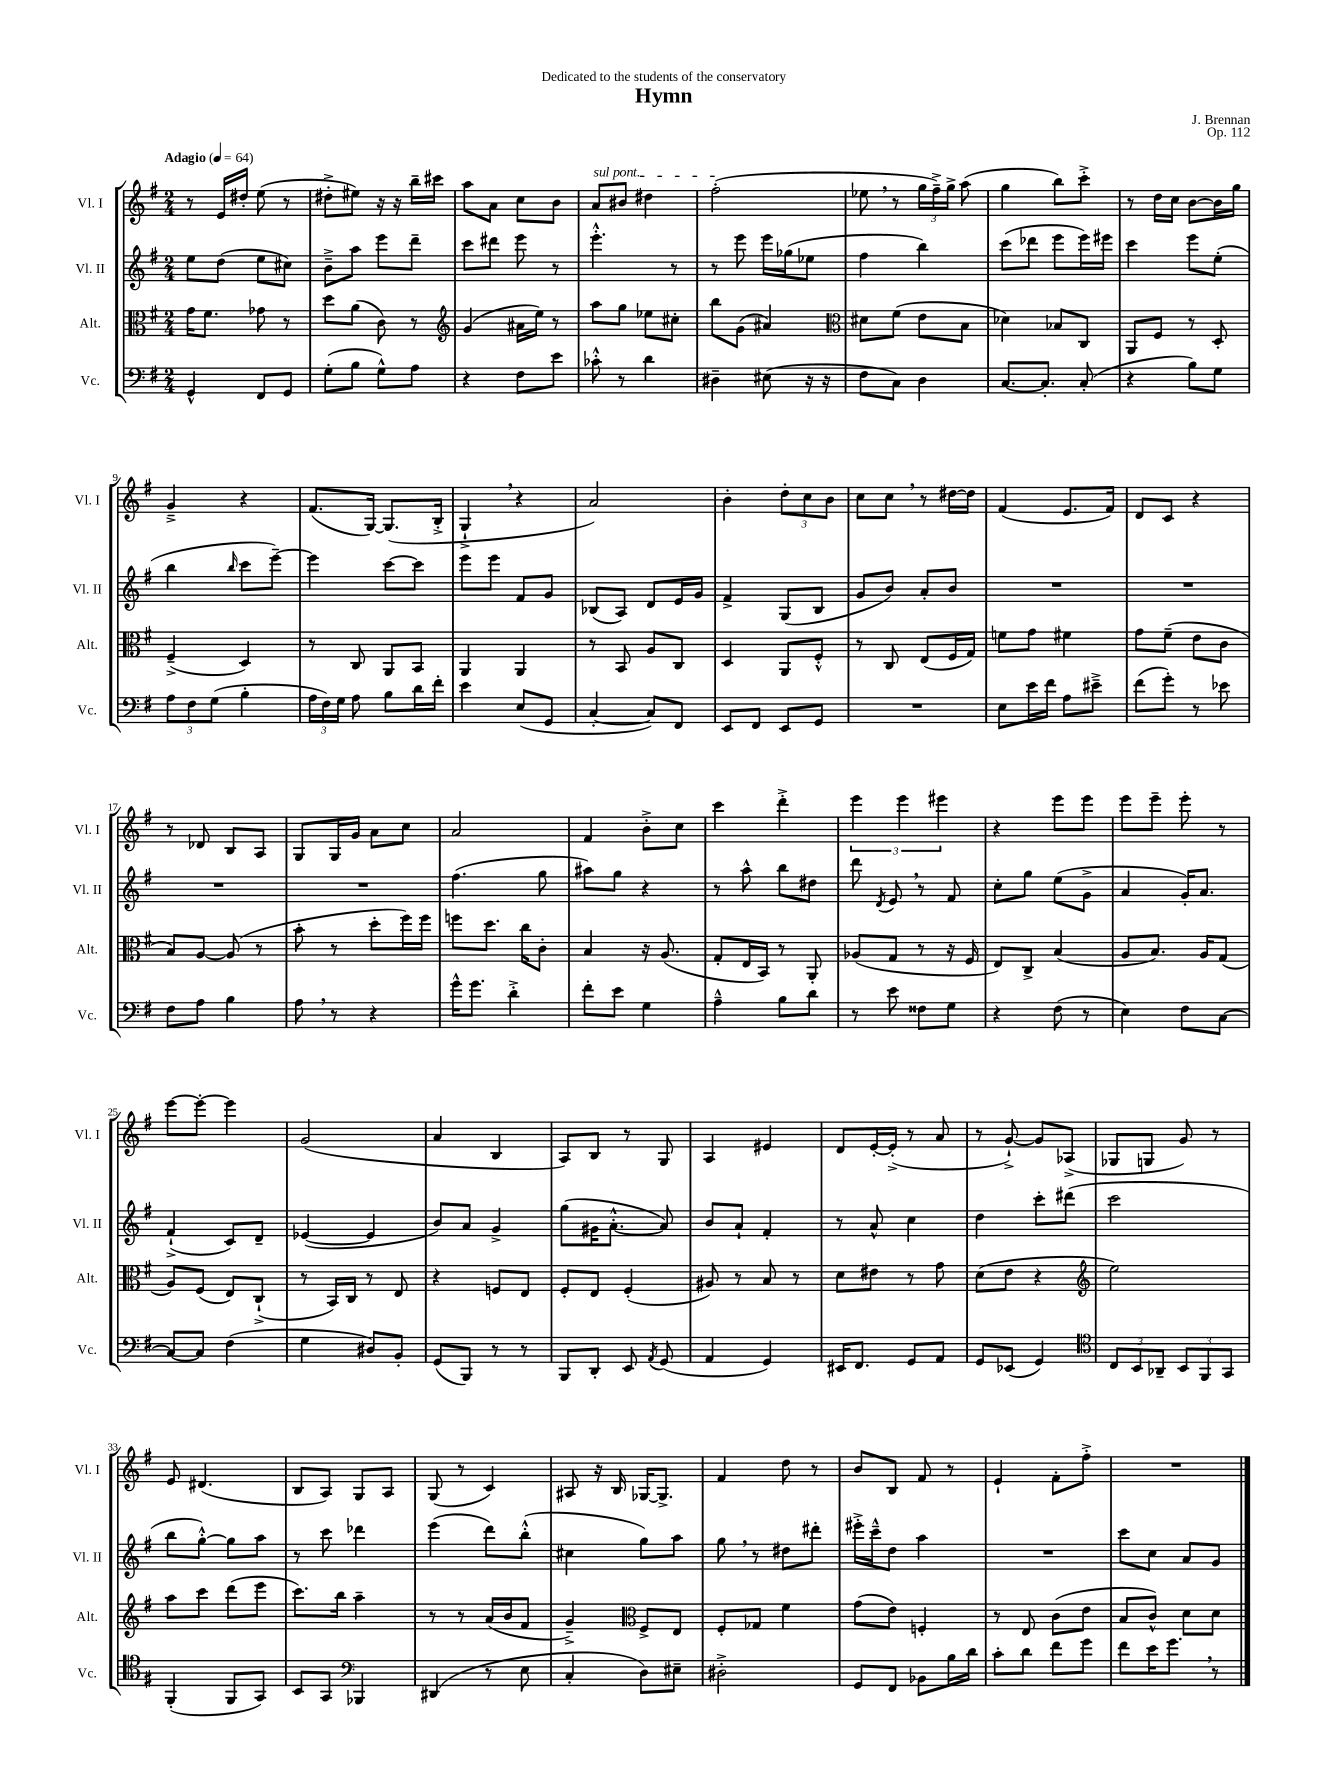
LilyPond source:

\header { title = "Hymn" composer = "J. Brennan" dedication = "Dedicated to the students of the conservatory" opus = "Op. 112" }
<<
\new StaffGroup <<
\new Staff = "s0" \with { instrumentName = "Vl. I" shortInstrumentName = "Vl. I" } {
    \clef treble \key g \major \numericTimeSignature \time 2/4 \tempo "Adagio" 4 = 64
    \autoBeamOff r8 e'16[ dis''16]-. e''8( r8 |
    dis''8[-.-> eis''8]) r16 r16 b''16[-- cis'''16] |
    a''8[ a'8] c''8[ b'8] |
    \once \override TextSpanner.bound-details.left.text = \markup { \italic "sul pont." } a'8[\startTextSpan bis'8] dis''4 |
    fis''2-.\stopTextSpan( |
    ees''8 \breathe r8 \tuplet 3/2 { g''16[ fis''16--->) g''16]-> } a''8( |
    g''4 b''8[) c'''8]-.-> |
    r8 d''16[ c''16] b'8[~ b'16 g''16] |
    g'4---> r4 |
    fis'8.[( g16]~) g8.[( b16]-.-> |
    g4-!-> \breathe r4 |
    a'2) |
    b'4-. \tuplet 3/2 { d''8[-. c''8 b'8] } |
    c''8[ c''8] \breathe r8 dis''16[~ dis''16] |
    fis'4( e'8.[ fis'16]) |
    d'8[ c'8] r4 |
    r8 des'8 b8[ a8] |
    g8[ g16 g'16] a'8[ c''8] |
    a'2 |
    fis'4 b'8[-.-> c''8] |
    c'''4 d'''4-.-> |
    \tuplet 3/2 { e'''4 e'''4 eis'''4 } |
    r4 e'''8[ e'''8] |
    e'''8[ e'''8]-- e'''8-. r8 |
    e'''8[~ e'''8]~-. e'''4 |
    g'2( |
    a'4 b4 |
    a8[) b8] r8 g8 |
    a4 eis'4 |
    d'8[ e'16~-. e'16]-.->( r8 a'8 |
    r8 g'8~-!->) g'8[ aes8]->( |
    ges8[ g8] g'8) r8 |
    e'8 dis'4.( |
    b8[ a8]) g8[ a8] |
    g8( r8 c'4) |
    ais8 r16 b16 ges16[~ ges8.]-> |
    fis'4 d''8 r8 |
    b'8[ b8] fis'8 r8 |
    e'4-! fis'8[-. fis''8]-.-> |
    R2 \bar "|." |
}
\new Staff = "s1" \with { instrumentName = "Vl. II" shortInstrumentName = "Vl. II" } {
    \clef treble \key g \major \numericTimeSignature \time 2/4
    \autoBeamOff e''8[ d''8]( e''8[ cis''8]) |
    b'8[---> a''8] e'''8[ d'''8]-- |
    c'''8[ dis'''8] e'''8 r8 |
    e'''4.-.-^ r8 |
    r8 e'''8 e'''16[ ges''16( ees''8] |
    fis''4 b''4) |
    c'''8[( des'''8] e'''8[ e'''16) eis'''16] |
    c'''4 e'''8[ e''8]-.( |
    b''4 \grace { b''16 } c'''8[ e'''8]~--) |
    e'''4 c'''8[~ c'''8] |
    e'''8[ e'''8] fis'8[ g'8] |
    bes8[( a8]) d'8[ e'16 g'16] |
    fis'4-> g8[( b8] |
    g'8[ b'8]) a'8[-. b'8] |
    R2 |
    R2 |
    R2 |
    R2 |
    fis''4.( g''8 |
    ais''8[) g''8] r4 |
    r8 a''8-^ b''8[ dis''8] |
    d'''8 \acciaccatura { d'8 } e'8 \breathe r8 fis'8 |
    c''8[-. g''8] e''8[( g'8]-> |
    a'4 g'16[-.) a'8.] |
    fis'4-!->( c'8[) d'8]-- |
    ees'4~( ees'4 |
    b'8[) a'8] g'4-> |
    g''8[( gis'16 a'8.]~-.-^ a'8) |
    b'8[ a'8]-! fis'4-. |
    r8 a'8-^ c''4 |
    d''4 c'''8[-. dis'''8]( |
    c'''2 |
    b''8[ g''8]~-.-^) g''8[ a''8] |
    r8 c'''8 des'''4 |
    e'''4( d'''8[) b''8]-.-^( |
    cis''4 g''8[) a''8] |
    g''8 \breathe r8 dis''8[ dis'''8]-. |
    eis'''16[-.-> c'''16---^ d''8] a''4 |
    R2 |
    c'''8[ c''8] a'8[ g'8] \bar "|." |
}
\new Staff = "s2" \with { instrumentName = "Alt." shortInstrumentName = "Alt." } {
    \clef alto \key g \major \numericTimeSignature \time 2/4
    \autoBeamOff g'16[ fis'8.] ges'8 r8 |
    d''8[ a'8]( c'8) r8 |
    \clef treble g'4( ais'16[ e''16]) r8 |
    a''8[ g''8] ees''8[ cis''8]-. |
    b''8[ g'8]( ais'4) |
    \clef alto dis'8[ fis'8]( e'8[ b8] |
    des'4) bes8[ c8] |
    a,8[ fis8] r8 d8-. |
    fis4--->( d4) |
    r8 c8 a,8[ b,8] |
    a,4 a,4 |
    r8 b,8 a8[ c8] |
    d4 a,8[ fis8]-.-^ |
    r8 c8 e8[( fis16 g16]) |
    f'8[ g'8] fis'4 |
    g'8[ fis'8]--( e'8[ c'8] |
    b8[) a8]~ a8( r8 |
    b'8-. r8 d''8[-. fis''16) fis''16] |
    f''8[ d''8.] c''16[ c'8]-. |
    b4 r16 a8.( |
    g8[-. e16 b,16]) r8 a,8-. |
    aes8[( g8] r8 r16 fis16 |
    e8[) c8]-> b4( |
    a8[ b8.]) a16[ g8]( |
    a8[) fis8]( e8[) c8]-!->( |
    r8 b,16[) c16] r8 e8 |
    r4 f8[ e8] |
    fis8[-. e8] fis4-.( |
    ais8) r8 b8 r8 |
    d'8[ eis'8] r8 g'8 |
    d'8[( e'8] r4 |
    \clef treble e''2) |
    a''8[ c'''8] d'''8[( e'''8] |
    c'''8.[) b''16] a''4-- |
    r8 r8 a'16[( b'16 fis'8] |
    g'4--->) \clef alto fis8[-> e8] |
    fis8[-. ges8] fis'4 |
    g'8[( e'8]) f4-. |
    r8 e8 c'8[( e'8] |
    b8[ c'8]-^) d'8[ d'8] \bar "|." |
}
\new Staff = "s3" \with { instrumentName = "Vc." shortInstrumentName = "Vc." } {
    \clef bass \key g \major \numericTimeSignature \time 2/4
    \autoBeamOff g,4-^ fis,8[ g,8] |
    g8[-.( b8] g8[-^) a8] |
    r4 fis8[ e'8] |
    ces'8-.-^ r8 d'4 |
    dis4-- eis8( r16 r16 |
    fis8[ c8]) d4 |
    c8.[~ c8.]-. c8-.( |
    r4 b8[) g8] |
    \tuplet 3/2 { a8[ fis8 g8]( } b4-. |
    \tuplet 3/2 { a16[ fis16) g16] } a8 b8[ d'16 fis'16]-. |
    e'4 e8[( g,8] |
    c4~-. c8[) fis,8] |
    e,8[ fis,8] e,8[ g,8] |
    R2 |
    e8[ e'16 fis'16] a8[ eis'8]---> |
    fis'8[( g'8]-.) r8 ees'8 |
    fis8[ a8] b4 |
    a8 \breathe r8 r4 |
    g'16[-^ g'8.] d'4-.-> |
    fis'8[-. e'8] g4 |
    a4---^ b8[ d'8] |
    r8 e'8 fisis8[ g8] |
    r4 fis8( r8 |
    e4) fis8[ c8]~ |
    c8[~ c8] fis4( |
    g4 dis8[) b,8]-. |
    g,8[( b,,8]) r8 r8 |
    b,,8[ d,8]-. e,8 \acciaccatura { a,8 } g,8( |
    a,4 g,4) |
    eis,16[ fis,8.] g,8[ a,8] |
    g,8[ ees,8]( g,4) |
    \clef tenor \tuplet 3/2 { c8[ b,8 aes,8]-- } \tuplet 3/2 { b,8[ fis,8 g,8] } |
    fis,4-.( fis,8[ g,8]) |
    b,8[ g,8] \clef bass bes,,4 |
    dis,4( r8 e8 |
    c4-. d8[) eis8]-- |
    dis2-.-> |
    g,8[ fis,8] bes,8[ b16 d'16] |
    c'8[-. d'8] fis'8[ g'8] |
    fis'8[ e'16 g'8.] \breathe r8 \bar "|." |
}
>>
>>
